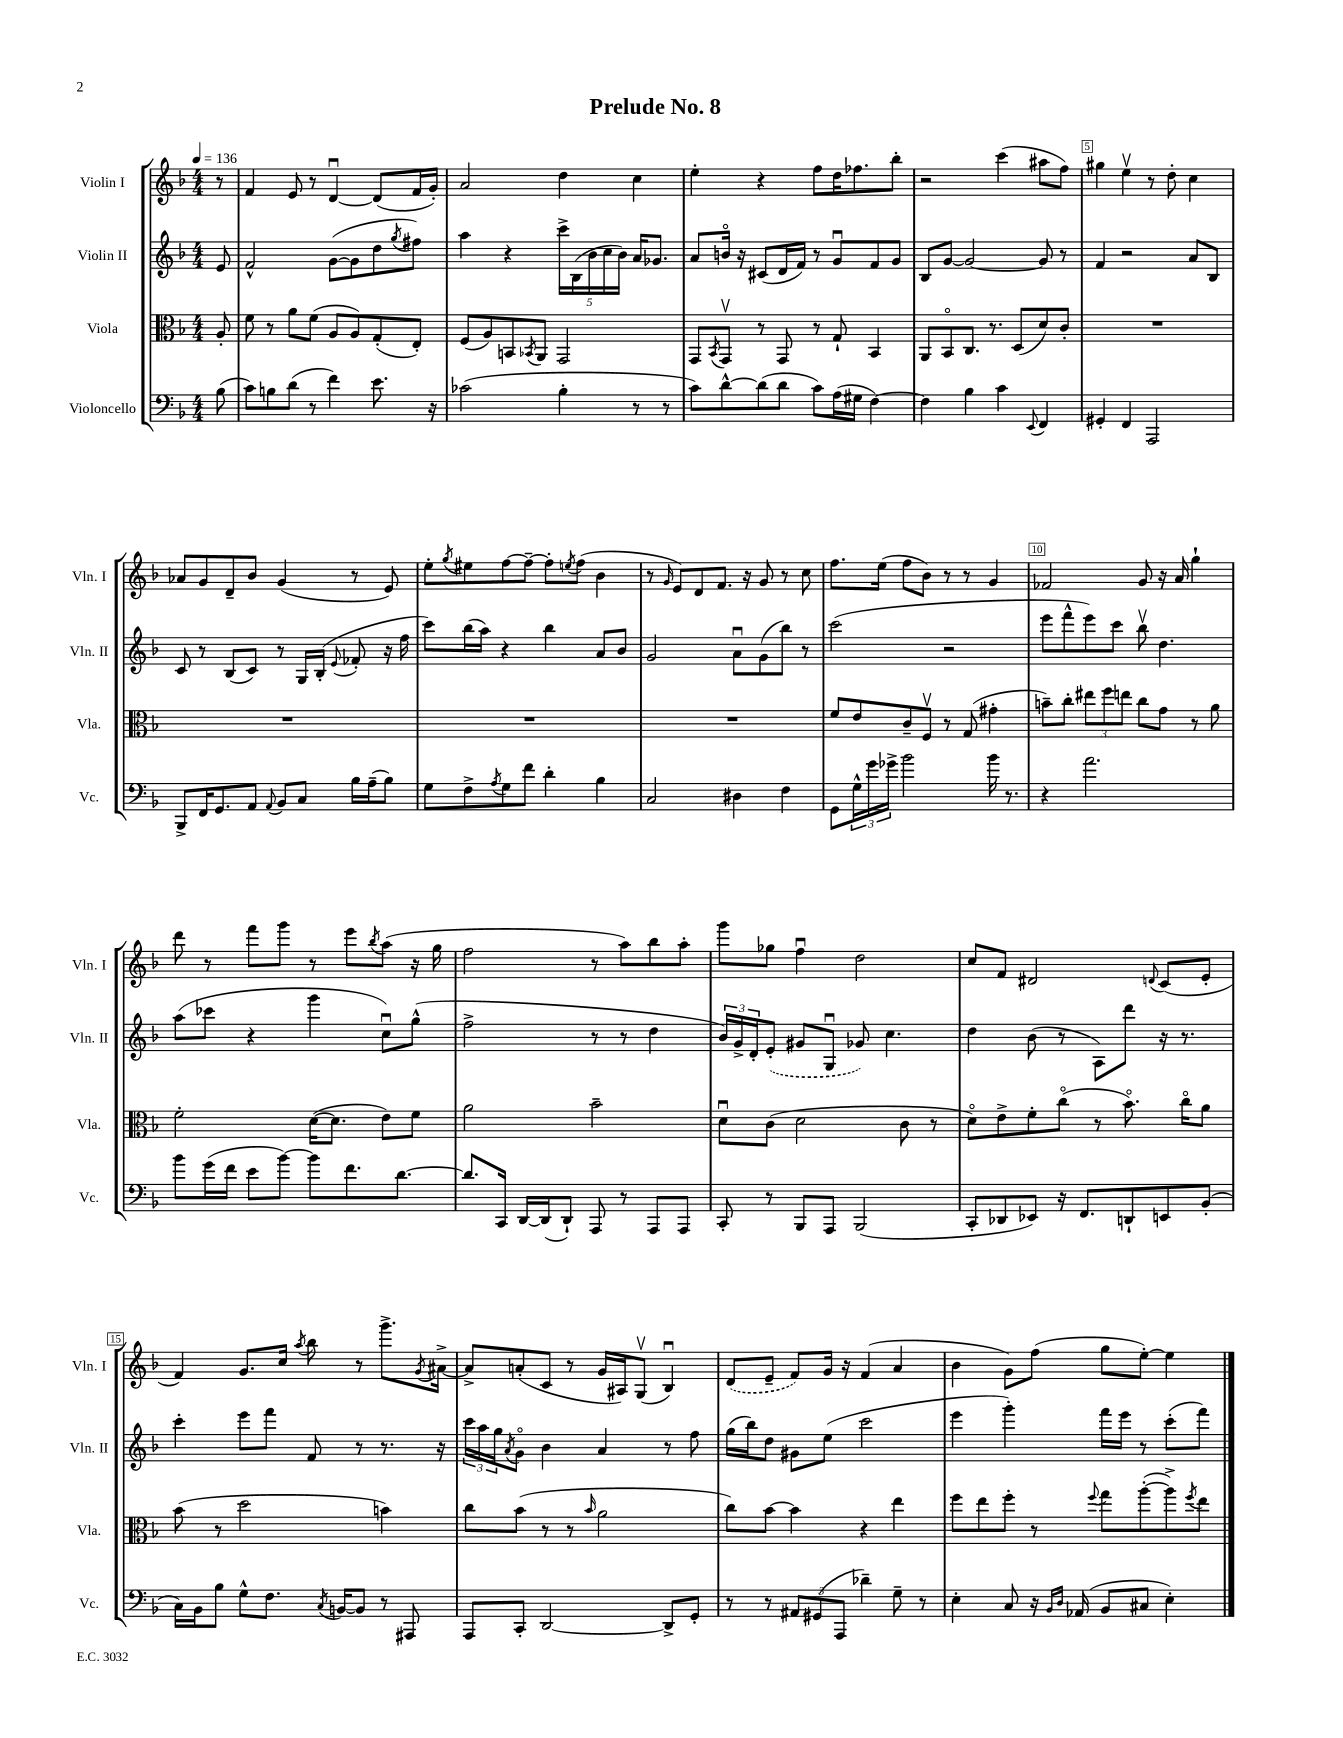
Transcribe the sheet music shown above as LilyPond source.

\header { title = "Prelude No. 8" }
<<
\new StaffGroup <<
\new Staff = "s0" \with { instrumentName = "Violin I" shortInstrumentName = "Vln. I" } {
    \clef treble \key f \major \numericTimeSignature \time 4/4 \partial 8 \tempo 4 = 136
    r8 |
    f'4 e'8 r8 d'4~\downbow d'8( f'16 g'16-.) |
    a'2 d''4 c''4 |
    e''4-. r4 f''8 d''16 fes''8. bes''8-. |
    r2 c'''4( ais''8 f''8) |
    gis''4 e''4\upbow r8 d''8-. c''4 |
    aes'8 g'8 d'8-- bes'8 g'4( r8 e'8) |
    e''8-. \acciaccatura { g''8 } eis''8 f''8~ f''8~-- f''8-. \acciaccatura { e''8 } f''8( bes'4 |
    r8 \grace { g'16 } e'8) d'8 f'8. r16 g'8 r8 c''8 |
    f''8. e''16( f''8 bes'8) r8 r8 g'4 |
    fes'2 g'8 r16 a'16 g''4-! |
    d'''8 r8 f'''8 g'''8 r8 e'''8 \acciaccatura { bes''8 } a''8( r16 g''16 |
    f''2 r8 a''8) bes''8 a''8-. |
    g'''8 ges''8 f''4\downbow d''2 |
    c''8 f'8 dis'2 \appoggiatura { d'8 } c'8( e'8-. |
    f'4) g'8. c''16 \acciaccatura { a''8 } bes''8 r8 g'''8.-> \acciaccatura { g'8 } ais'16~-> |
    ais'8-> a'8-.( c'8 r8 g'16 ais16) g8\upbow( bes4\downbow) |
    \once \slurDashed d'8( e'8-- f'8) g'16 r16 f'4( a'4 |
    bes'4 g'8) f''8( g''8 e''8~-.) e''4 \bar "|." |
}
\new Staff = "s1" \with { instrumentName = "Violin II" shortInstrumentName = "Vln. II" } {
    \clef treble \key f \major \numericTimeSignature \time 4/4 \partial 8
    e'8 |
    f'2-^ g'8~( g'8 d''8 \acciaccatura { g''8 } fis''8) |
    a''4 r4 \tuplet 5/4 { c'''16-> bes16( bes'16 c''16 bes'16) } a'16 ges'8. |
    a'8 b'16\flageolet r16 cis'8( d'16 f'16) r8 g'8\downbow f'8 g'8 |
    bes8 g'8~ g'2~ g'8 r8 |
    f'4 r2 a'8 bes8 |
    c'8 r8 bes8( c'8) r8 g16 bes16-.( \appoggiatura { e'8 } fes'8-. r16 f''16 |
    c'''8) bes''16( a''16) r4 bes''4 a'8 bes'8 |
    g'2 a'8\downbow g'8( bes''8) r8 |
    c'''2( r2 |
    e'''8 f'''8-^ e'''8) c'''8 bes''8\upbow d''4. |
    a''8( ces'''8 r4 g'''4 c''8\downbow) g''8-^( |
    f''2-> r8 r8 d''4 |
    \tuplet 3/2 { bes'16) g'16-> d'16-. } \once \slurDashed e'8-.( gis'8 g8\downbow ges'8) c''4. |
    d''4 bes'8( r8 a8) d'''8 r16 r8. |
    c'''4-. e'''8 f'''8 f'8 r8 r8. r16 |
    \tuplet 3/2 { c'''16 a''16 g''16 } \acciaccatura { a'8 } g'8\flageolet bes'4 a'4 r8 f''8 |
    g''16( bes''16) d''8 gis'8 e''8( c'''2 |
    e'''4 g'''4-.) f'''16 e'''16 r8 c'''8-.( f'''8) \bar "|." |
}
\new Staff = "s2" \with { instrumentName = "Viola" shortInstrumentName = "Vla." } {
    \clef alto \key f \major \numericTimeSignature \time 4/4 \partial 8
    a8-. |
    f'8 r8 a'8 f'8( a8 a8) g8-.( e8-.) |
    f8( a8) b,8 \acciaccatura { bes,8 } a,8 g,2 |
    g,8 \acciaccatura { bes,8 } g,8\upbow r8 g,8 r8 g8-! bes,4 |
    a,8 bes,8\flageolet c8. r8. d8( d'8) c'8-. |
    R1 |
    R1 |
    R1 |
    R1 |
    f'8 e'8 c'8-- f8\upbow r8 g8( gis'4-. |
    b'8--) c''8-. \tuplet 3/2 { eis''8 f''8 e''8 } c''8 g'8 r8 a'8 |
    f'2-. d'16~( d'8. e'8) f'8 |
    a'2 bes'2-- |
    d'8\downbow c'8( d'2 c'8 r8 |
    d'8\flageolet) e'8-> f'8-. c''8\flageolet( r8 bes'8.\flageolet) c''16\flageolet a'8 |
    bes'8( r8 d''2 b'4) |
    c''8 bes'8( r8 r8 \grace { bes'16 } a'2 |
    c''8) bes'8~ bes'4 r4 e''4 |
    f''8 e''8 f''8-. r8 \appoggiatura { f''8 } g''8 a''8~-.( a''8->) \acciaccatura { f''8 } e''8 \bar "|." |
}
\new Staff = "s3" \with { instrumentName = "Violoncello" shortInstrumentName = "Vc." } {
    \clef bass \key f \major \numericTimeSignature \time 4/4 \partial 8
    bes8( |
    c'8) b8 d'8( r8 f'4) e'8. r16 |
    ces'2( bes4-. r8 r8 |
    c'8) d'8~-^ d'8( d'8 c'8) a16( gis16 f4~) |
    f4 bes4 c'4 \appoggiatura { e,8 } f,4 |
    gis,4-. f,4 a,,2 |
    bes,,8-> f,16 g,8. a,8 \appoggiatura { a,8 } bes,8 c8 bes16 a16--( bes8) |
    g8 f8-> \acciaccatura { a8 } g8 f'8 d'4-. bes4 |
    c2 dis4 f4 |
    g,8 \tuplet 3/2 { g16-^ g'16 ges'16-> } bes'2 bes'16 r8. |
    r4 a'2. |
    bes'8 g'16( f'16 e'8 bes'8~) bes'8 f'8. d'8.~ |
    d'8. c,16 d,16~ d,16( d,8-!) a,,8 r8 a,,8 a,,8 |
    c,8-. r8 bes,,8 a,,8 bes,,2( |
    c,8-. des,8 ees,8) r16 f,8. d,8-! e,8 bes,8-.( |
    c16) bes,16 bes8 g8-^ f8. \acciaccatura { c8 } b,16~ b,8 r8 ais,,8 |
    a,,8 c,8-. d,2~ d,8-> g,8-. |
    r8 r8 \tuplet 3/2 { ais,8 gis,8( a,,8 } des'4--) g8-- r8 |
    e4-. c8 r16 \grace { bes,16 d16 } aes,16( bes,8 cis8 e4-.) \bar "|." |
}
>>
>>
\layout { \context { \Score \override BarNumber.break-visibility = ##(#f #t #t) barNumberVisibility = #(every-nth-bar-number-visible 5) \override BarNumber.stencil = #(make-stencil-boxer 0.1 0.3 ly:text-interface::print) } }
